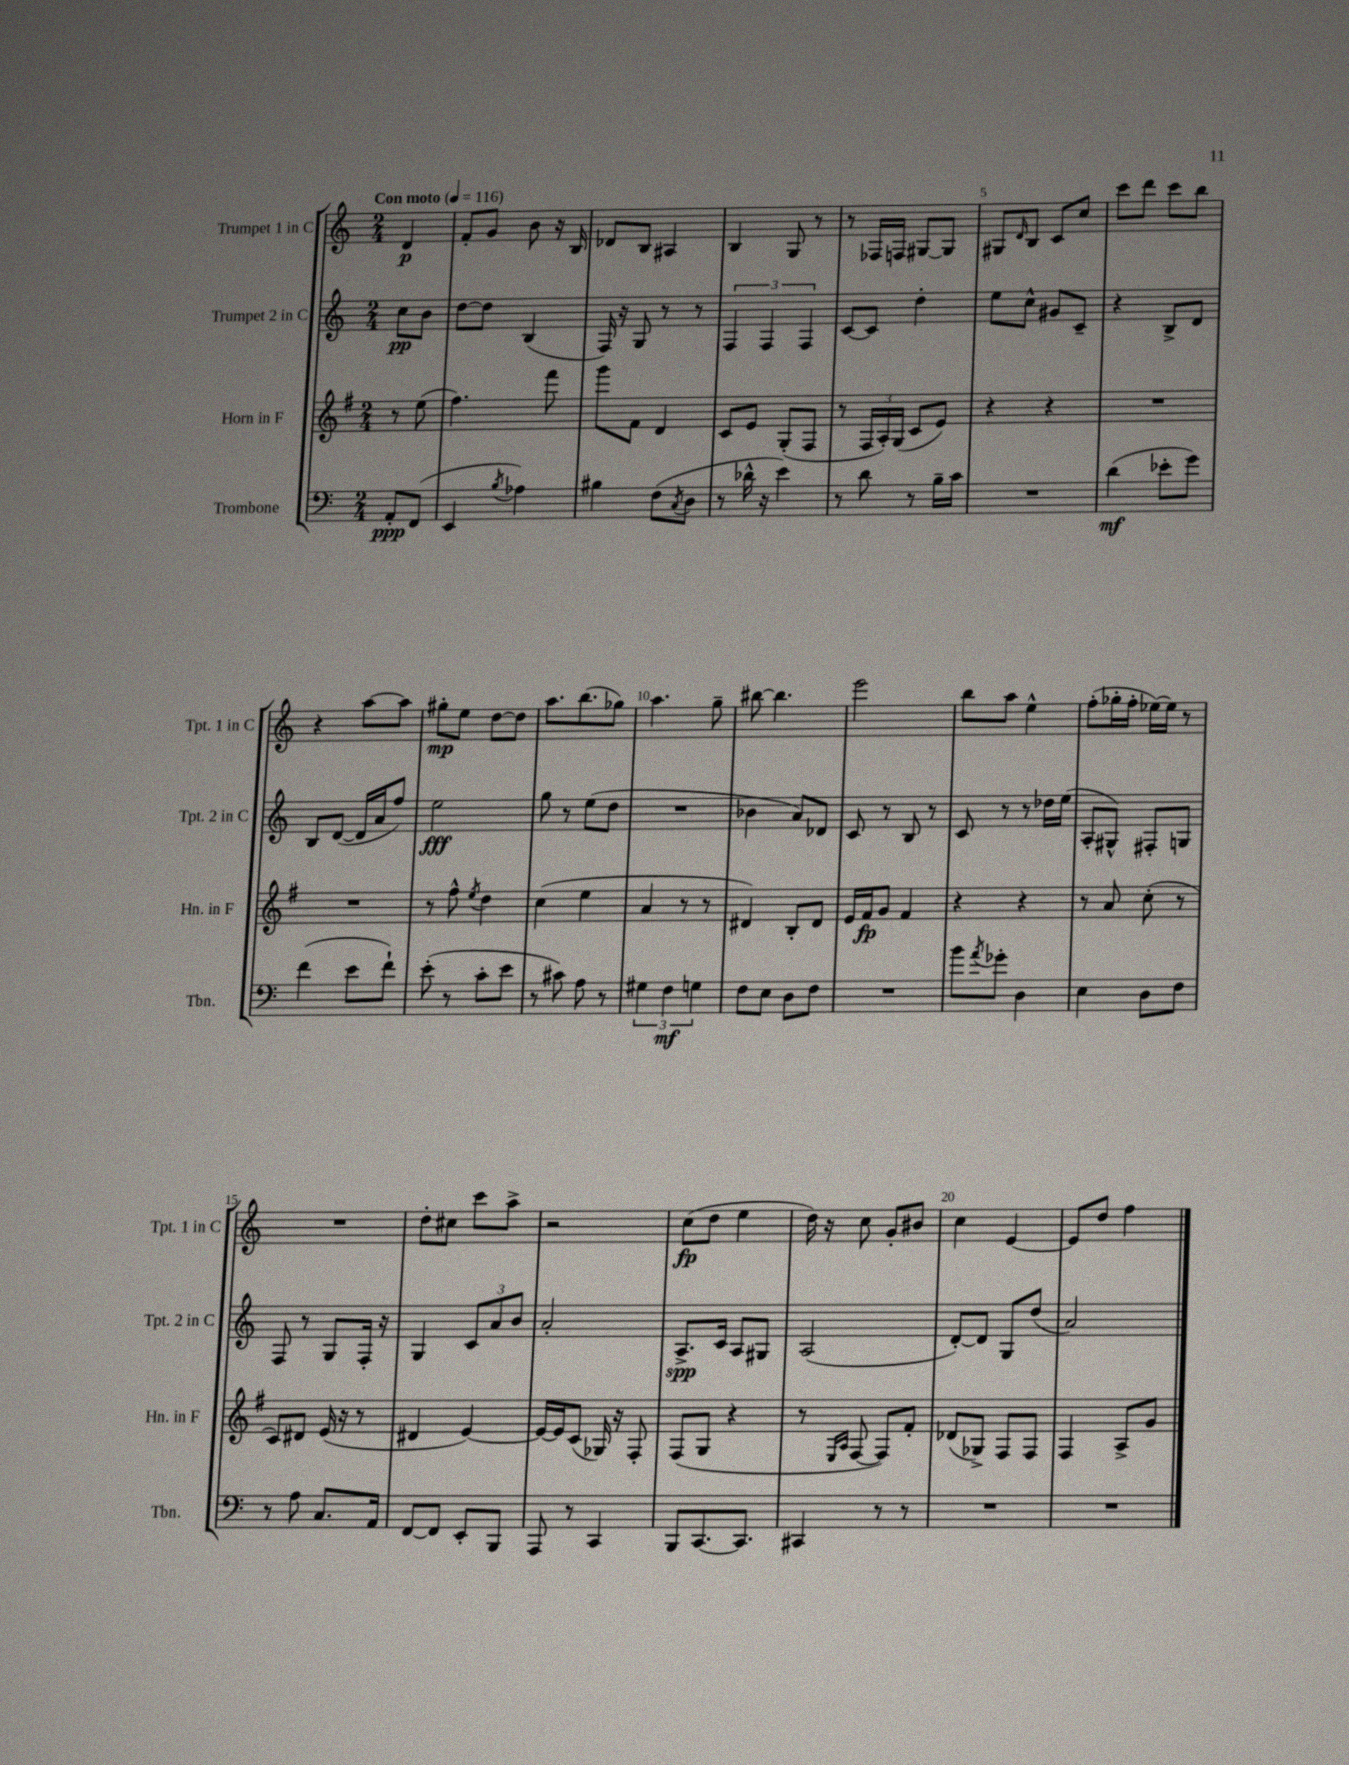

**kern	**kern	**kern	**kern
*staff4	*staff3	*staff2	*staff1
*clefF4	*clefG2	*clefG2	*clefG2
*k[]	*k[f#]	*k[]	*k[]
*M2/4	*M2/4	*M2/4	*M2/4
*MM116	*MM116	*MM116	*MM116
8AA'	8r	8cc	4d
(8FF	(8ee	8b	.
=	=	=	=
4EE	4.ff#)	[8dd	8f'
.	.	8dd]	8g
8qB	.	.	.
4A-)	.	(4B	8b
.	8fff#	.	16r
.	.	.	16B
=	=	=	=
4B#	8ggg	16F)	8d-
.	.	16r	.
.	8f#	8G	8B
(8F	4d	8r	4A#
8qC	.	.	.
8D	.	8r	.
=	=	=	=
8r	8c	6F	4B
16d-^^	8e	.	.
.	.	6F	.
16r	.	.	.
4e)	(8G'	.	8G
.	.	6F	.
.	8F#	.	8r
=	=	=	=
8r	8r	[8c	8r
8d	24F#	8c]	16F-
.	24A')	.	.
.	.	.	16F
.	(24G	.	.
8r	8c	4dd'	[8G#
16B~	8e)	.	8G#]
16c	.	.	.
=	=	=	=
2r	4r	8ee	8G#
.	.	.	16qqd
.	.	8cc^^	8B
.	4r	8g#	8c
.	.	8c~	8cc
=	=	=	=
(4d	2r	4r	8ccc
.	.	.	8ddd
8e-'	.	8B^	8ccc
8g)	.	8d	8bb
=	=	=	=
(4f	2r	8B	4r
.	.	([8d	.
8e	.	16d]	[8aa
.	.	16a	.
8f`)	.	8ff)	8aa]
=	=	=	=
(8e'	8r	2ee	8gg#'
8r	8ff#^^	.	8ee
.	8qee	.	.
8c'	4dd	.	[8dd
8e	.	.	8dd]
=	=	=	=
8r	(4cc	8gg	8.aa
8c#)	.	8r	.
.	.	.	(8.bb
8A	4ee	(8ee	.
8r	.	8dd	8gg-)
=	=	=	=
6G#	4a	2r	4.aa
6F	.	.	.
.	8r	.	.
6G	.	.	.
.	8r	.	8gg~
=	=	=	=
8F	4d#)	4b-	[8bb#
8E	.	.	4.bb#]
8D	8B'	8a)	.
8F	8d#	8d-	.
=	=	=	=
2r	16e	8c	2eee
.	16f#	.	.
.	8g	8r	.
.	4f#	8B	.
.	.	8r	.
=	=	=	=
8b	4r	8c	8bb
8qa	.	.	.
8g-'	.	8r	8aa
4D	4r	8r	4ee^^
.	.	16dd-	.
.	.	(16ee	.
=	=	=	=
4E	8r	8A'	(8ff'
.	8a	8G#^^)	16gg-'
.	.	.	16ff'
8D	(8cc'	8F#'	[16ee-)
.	.	.	16ee-]
8F	8r	8G	8r
=	=	=	=
8r	8c)	8F	2r
8A	8d#	8r	.
8.C	(16e	8G	.
.	16r	.	.
.	8r	16F'	.
16AA	.	16r	.
=	=	=	=
[8FF	4d#	4G	8dd'
8FF]	.	.	8cc#
8EE'	[4e)	12c	8ccc
.	.	12a	.
8BBB	.	.	8aa^
.	.	12b	.
=	=	=	=
8AAA	16e_	2a'	2r
.	16e]	.	.
8r	(8c	.	.
4CC	16G-)	.	.
.	16r	.	.
.	8F#'	.	.
=	=	=	=
8BBB	(8F#	8.A^	(8cc
[8.CC	8G	.	8dd
.	.	16c	.
.	4r	8A	4ee
8.CC]	.	.	.
.	.	8G#	.
=	=	=	=
4CC#	8r	(2A	16dd)
.	.	.	16r
.	16qqE	.	.
.	16qqA	.	.
.	[8F#	.	8cc
8r	8F#])	.	8g'
8r	8f#'	.	8b#
=	=	=	=
2r	(8d-	[8d')	4cc
.	8G-^)	8d]	.
.	8F#	8G	[4e
.	8F#	(8dd	.
=	=	=	=
2r	4F#	2a)	8e]
.	.	.	8dd
.	8A^	.	4ff
.	8g	.	.
==	==	==	==
*-	*-	*-	*-
